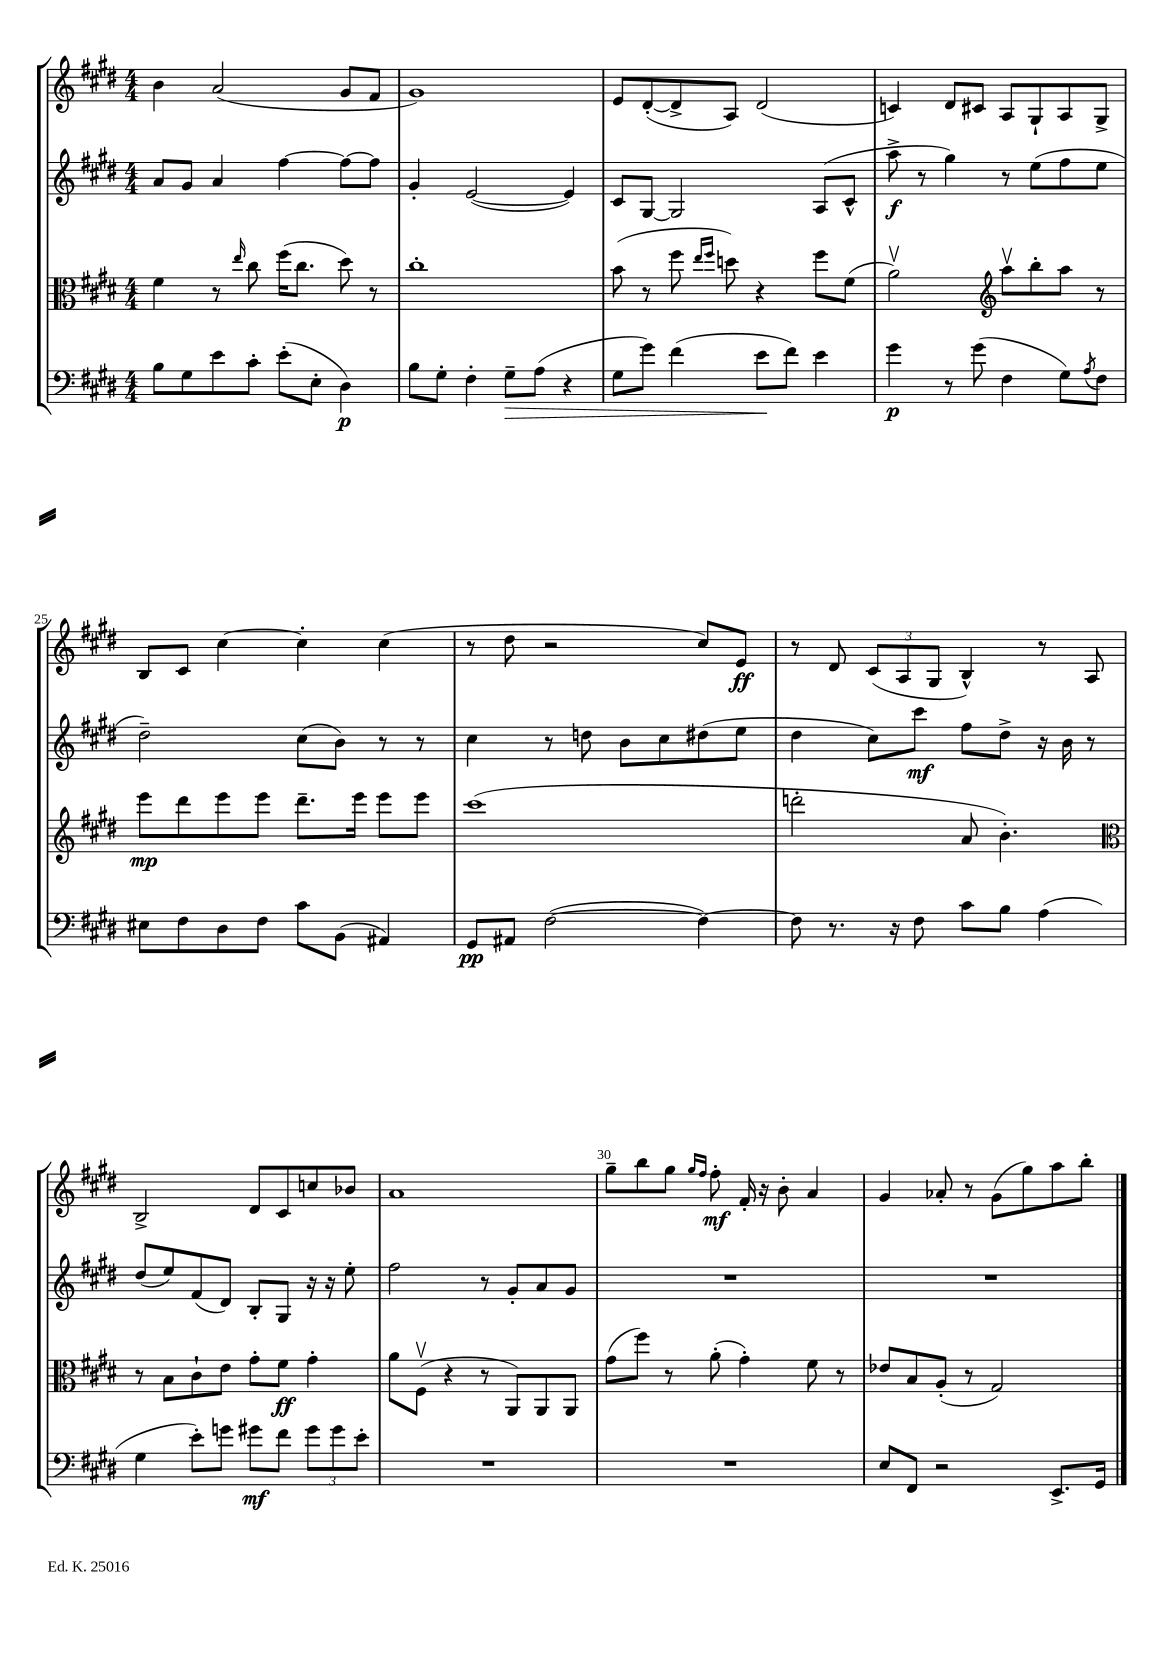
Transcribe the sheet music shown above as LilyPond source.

<<
\new StaffGroup <<
\new Staff = "s0" {
    \clef treble \key e \major \numericTimeSignature \time 4/4
    b'4 a'2( gis'8 fis'8 |
    gis'1) |
    e'8 dis'8~-.( dis'8-> a8) dis'2( |
    c'4) dis'8 cis'8 a8 gis8-! a8 gis8-> |
    b8 cis'8 cis''4~ cis''4-. cis''4( |
    r8 dis''8 r2 cis''8) e'8\ff |
    r8 dis'8 \tuplet 3/2 { cis'8( a8 gis8 } b4-^) r8 a8 |
    b2-> dis'8 cis'8 c''8 bes'8 |
    a'1 |
    gis''8-- b''8 gis''8 \grace { gis''16 fis''16 } fis''8-.\mf fis'16-. r16 b'8-. a'4 |
    gis'4 aes'8-. r8 gis'8( gis''8) a''8 b''8-. \bar "|." |
}
\new Staff = "s1" {
    \clef treble \key e \major \numericTimeSignature \time 4/4
    a'8 gis'8 a'4 fis''4~ fis''8~ fis''8 |
    gis'4-. e'2~( e'4) |
    cis'8 gis8~ gis2 a8( cis'8-^ |
    a''8->\f r8 gis''4) r8 e''8( fis''8 e''8 |
    dis''2--) cis''8( b'8) r8 r8 |
    cis''4 r8 d''8 b'8 cis''8 dis''8( e''8 |
    dis''4 cis''8) cis'''8\mf fis''8 dis''8-> r16 b'16 r8 |
    dis''8( e''8) fis'8( dis'8) b8-. gis8 r16 r16 e''8-. |
    fis''2 r8 gis'8-. a'8 gis'8 |
    R1 |
    R1 \bar "|." |
}
\new Staff = "s2" {
    \clef alto \key e \major \numericTimeSignature \time 4/4
    fis'4 r8 \grace { e''16 } cis''8 fis''16( cis''8. dis''8) r8 |
    cis''1-. |
    b'8( r8 fis''8 \grace { e''16 fis''16 } d''8) r4 fis''8 fis'8( |
    a'2\upbow) \clef treble a''8\upbow b''8-. a''8 r8 |
    e'''8\mp dis'''8 e'''8 e'''8 dis'''8.-- e'''16 e'''8 e'''8 |
    cis'''1( |
    d'''2-. a'8 b'4.-.) |
    \clef alto r8 b8 cis'8-! e'8 gis'8-. fis'8\ff gis'4-. |
    a'8 fis8\upbow( r4 r8 a,8) a,8 a,8 |
    gis'8( fis''8) r8 a'8-.( gis'4-.) fis'8 r8 |
    ees'8 b8 a8-.( r8 gis2) \bar "|." |
}
\new Staff = "s3" {
    \clef bass \key e \major \numericTimeSignature \time 4/4
    b8 gis8 e'8 cis'8-. e'8-.( e8-. dis4\p) |
    b8 gis8-. fis4-. gis8--\> a8( r4 |
    gis8 gis'8) fis'4( e'8\! fis'8) e'4 |
    gis'4\p r8 gis'8( fis4 gis8) \acciaccatura { a8 } fis8 |
    eis8 fis8 dis8 fis8 cis'8 b,8( ais,4) |
    gis,8\pp ais,8 fis2~( fis4~) |
    fis8 r8. r16 fis8 cis'8 b8 a4( |
    gis4 e'8-.) g'8 gis'8\mf fis'8 \tuplet 3/2 { gis'8 gis'8 e'8-. } |
    R1 |
    R1 |
    e8 fis,8 r2 e,8.-> gis,16 \bar "|." |
}
>>
>>
\layout { \context { \Score currentBarNumber = #21 \override BarNumber.break-visibility = ##(#f #t #t) barNumberVisibility = #(every-nth-bar-number-visible 5) } }
